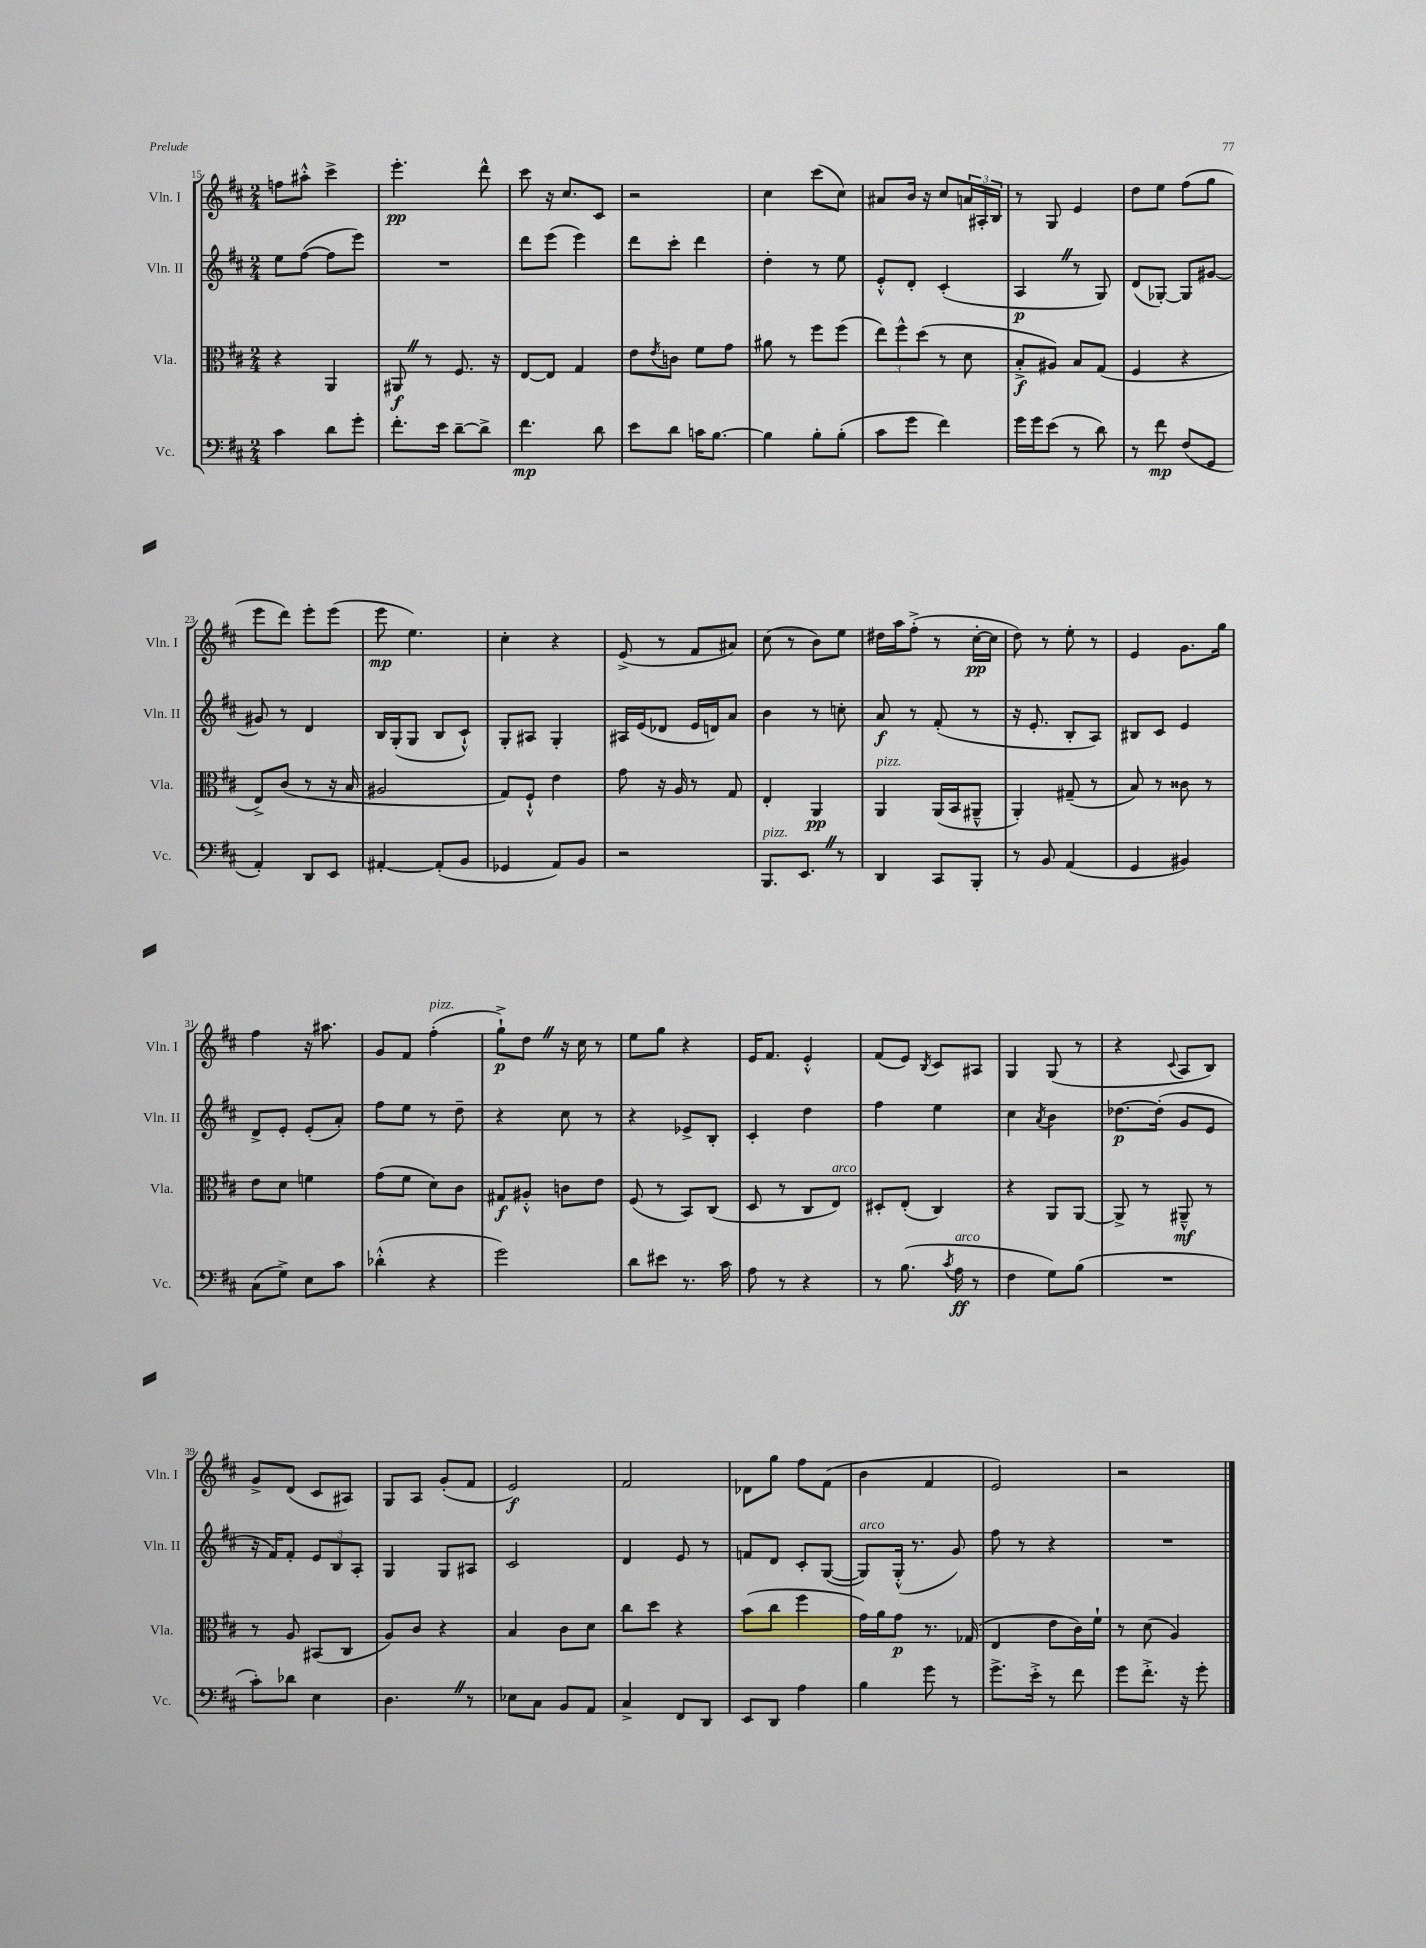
<<
\new StaffGroup <<
\new Staff = "s0" \with { instrumentName = "Vln. I" shortInstrumentName = "Vln. I" } {
    \clef treble \key d \major \numericTimeSignature \time 2/4
    f''8 ais''8-.-^ cis'''4-> |
    e'''4.-.\pp d'''8-^ |
    cis'''8 r16 cis''8. cis'8 |
    r2 |
    cis''4 cis'''8( cis''8) |
    ais'8 b'16 r16 cis''8 \tuplet 3/2 { a'16 ais16-. b16 } |
    r8 g8 e'4 |
    d''8 e''8 fis''8( g''8 |
    e'''8 d'''8) e'''8-. e'''8( |
    e'''8\mp e''4.) |
    cis''4-. r4 |
    e'8->( r8 fis'8 ais'8) |
    cis''8( r8 b'8) e''8 |
    dis''16 a''16 fis''8-.->( r8 cis''16~-.\pp cis''16 |
    d''8) r8 e''8-. r8 |
    e'4 g'8. g''16 |
    fis''4 r16 ais''8. |
    g'8 fis'8 fis''4-.^\markup { \italic "pizz." }( |
    g''8-!->\p) d''8 \once \override BreathingSign.text = \markup { \musicglyph "scripts.caesura.straight" } \breathe r16 cis''16 r8 |
    e''8 g''8 r4 |
    e'16 fis'8. e'4-.-^ |
    fis'8( e'8) \acciaccatura { b8 } cis'8 ais8 |
    g4 g8( r8 |
    r4 \appoggiatura { cis'8 } a8 b8) |
    g'8-> d'8( cis'8 ais8) |
    g8 a8 g'8-.( fis'8 |
    e'2\f) |
    fis'2 |
    des'8 g''8 fis''8 fis'8( |
    b'4 fis'4 |
    e'2) |
    r2 \bar "|." |
}
\new Staff = "s1" \with { instrumentName = "Vln. II" shortInstrumentName = "Vln. II" } {
    \clef treble \key d \major \numericTimeSignature \time 2/4
    e''8 fis''8~( fis''8 e'''8) |
    R2 |
    d'''8 e'''8( e'''4) |
    d'''8 cis'''8-. d'''4 |
    d''4-. r8 e''8 |
    e'8-.-^ d'8-. cis'4-.( |
    a4\p \once \override BreathingSign.text = \markup { \musicglyph "scripts.caesura.straight" } \breathe r8 g8) |
    d'8( ges8~-.) ges8 gis'8~ |
    gis'8 r8 d'4 |
    b16 g16-.( g8 b8 cis'8-!-^) |
    g8-. ais8 g4-. |
    ais16 e'16( des'8 e'16 d'16) a'8 |
    b'4 r8 c''8-. |
    a'8\f r8 fis'8-.( r8 |
    r16 e'8.-. b8-. a8) |
    bis8 cis'8 e'4 |
    d'8-> e'8-. e'8-.( a'8-.) |
    fis''8 e''8 r8 d''8-- |
    r4 cis''8 r8 |
    r4 ees'8-> b8-. |
    cis'4-. d''4 |
    fis''4 e''4 |
    cis''4 \acciaccatura { a'8 } b'4 |
    des''8.~\p des''16-.( g'8 e'8 |
    r16 fis'16) fis'8-. \tuplet 3/2 { e'8 b8 a8-. } |
    g4 g8 ais8 |
    cis'2 |
    d'4 e'8 r8 |
    f'8 d'8 cis'8-. g8~( |
    g8^\markup { \italic "arco" }) g16-.-^( r8. g'8) |
    fis''8 r8 r4 |
    R2 \bar "|." |
}
\new Staff = "s2" \with { instrumentName = "Vla." shortInstrumentName = "Vla." } {
    \clef alto \key d \major \numericTimeSignature \time 2/4
    r4 a,4 |
    ais,8\f \once \override BreathingSign.text = \markup { \musicglyph "scripts.caesura.straight" } \breathe r8 fis8. r16 |
    e8~ e8 g4 |
    e'8 \acciaccatura { e'8 } c'8 fis'8 g'8 |
    ais'8 r8 fis''8 fis''8( |
    \tuplet 3/2 { e''8) fis''8-^ d''8( } r8 d'8 |
    b8-.->\f ais8) b8 g8( |
    fis4 r4 |
    e8->) cis'8( r8 r16 b16 |
    ais2 |
    g8) fis8-!-^ e'4 |
    g'8 r16 a16 r8 g8 |
    e4-. a,4\pp |
    a,4^\markup { \italic "pizz." } a,16( b,16 ais,8---^ |
    a,4-.) gis8--( r8 |
    b8) r8 cisis'8 r8 |
    e'8 d'8 f'4 |
    g'8( fis'8 d'8) cis'8 |
    gis8\f ais8-.-^ c'8 e'8 |
    fis8( r8 b,8) cis8( |
    d8 r8 cis8 e8^\markup { \italic "arco" }) |
    dis8-. e8-.( cis4) |
    r4 a,8 a,8~ |
    a,8-> r8 ais,8---^\mf r8 |
    r8 a8 bis,8( cis8 |
    a8) cis'8 r4 |
    b4 cis'8 d'8 |
    cis''8 d''8 r4 |
    b'8( cis''8 fis''4 |
    g'16) a'16 g'8\p r8. ges16( |
    e4 e'8 cis'16) fis'16-! |
    r8 d'8( a4) \bar "|." |
}
\new Staff = "s3" \with { instrumentName = "Vc." shortInstrumentName = "Vc." } {
    \clef bass \key d \major \numericTimeSignature \time 2/4
    cis'4 d'8 g'8-. |
    fis'8.-. e'16 d'8~-- d'8-> |
    fis'4.\mp d'8 |
    e'8 d'8 c'16 b8.~ |
    b4 b8-. b8-.( |
    cis'8 g'8 fis'4) |
    g'16 g'16 e'8( r8 d'8) |
    r8 fis'8\mp fis8( g,8 |
    a,4-.) d,8 e,8 |
    ais,4~-. ais,8-.( b,8 |
    ges,4 a,8) b,8 |
    r2 |
    b,,8.^\markup { \italic "pizz." } e,8. \once \override BreathingSign.text = \markup { \musicglyph "scripts.caesura.straight" } \breathe r8 |
    d,4 cis,8 b,,8-. |
    r8 b,8 a,4( |
    g,4 bis,4) |
    cis8( g8->) e8 cis'8 |
    des'4-.-^( r4 |
    g'2) |
    d'8 eis'8 r8. cis'16 |
    a8 r8 r4 |
    r8 b8.( \acciaccatura { cis'8 } a16\ff^\markup { \italic "arco" } r8 |
    fis4 g8) b8( |
    R2 |
    cis'8-.) des'8 e4 |
    d4. \once \override BreathingSign.text = \markup { \musicglyph "scripts.caesura.straight" } \breathe r8 |
    ees8 cis8 b,8 a,8 |
    cis4-> fis,8 d,8 |
    e,8 d,8 a4 |
    b4 g'8 r8 |
    g'8.-> e'16-.-> r8 fis'8 |
    g'8 fis'8.-.-> r16 g'8-. \bar "|." |
}
>>
>>
\layout { \context { \Score currentBarNumber = #15 } }
